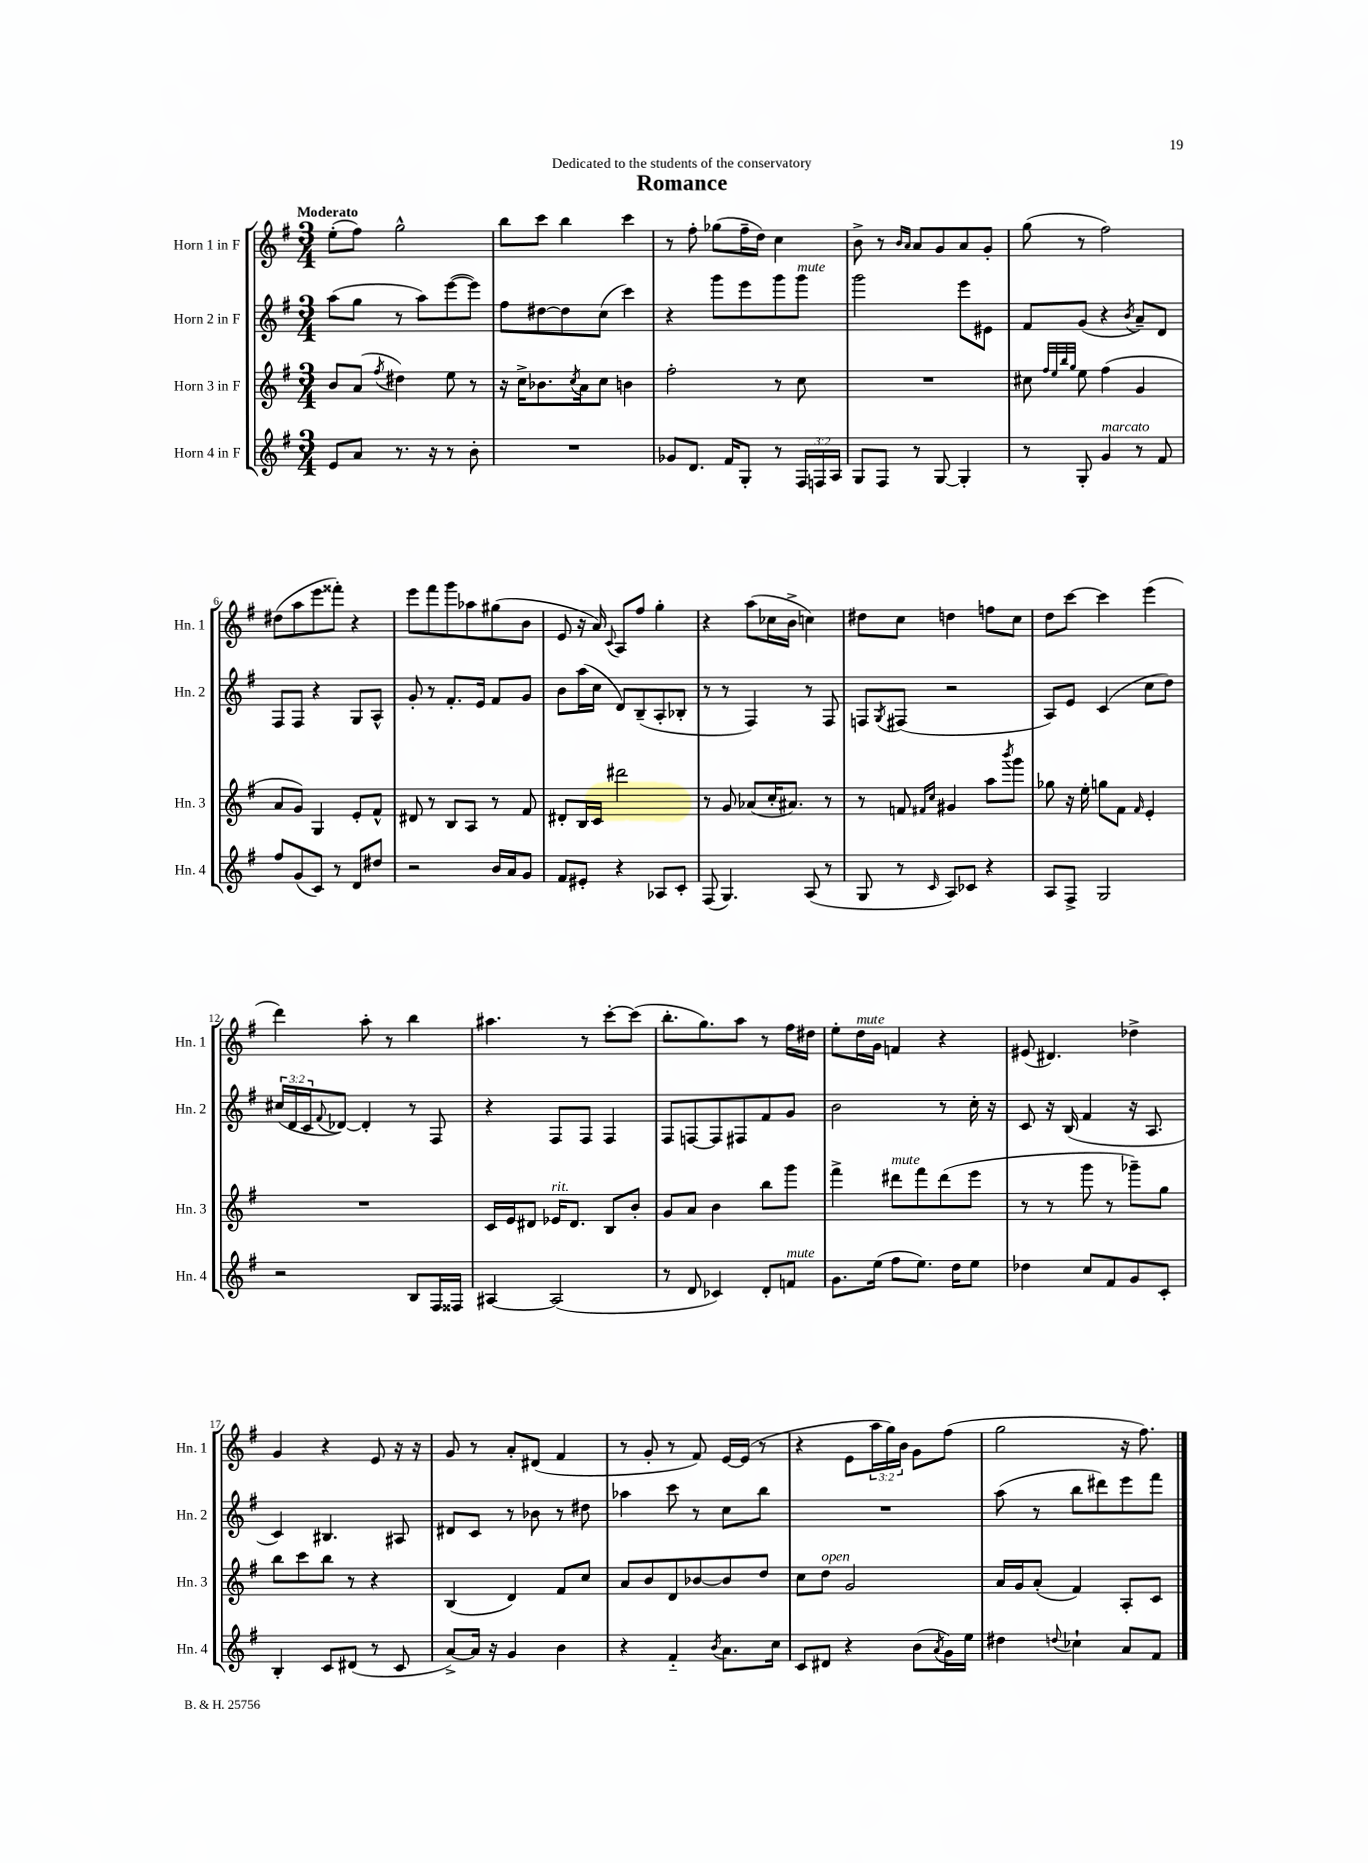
\header { title = "Romance" dedication = "Dedicated to the students of the conservatory" }
<<
\new StaffGroup <<
\new Staff = "s0" \with { instrumentName = "Horn 1 in F" shortInstrumentName = "Hn. 1" } {
    \clef treble \key g \major \numericTimeSignature \time 3/4 \override Staff.TupletNumber.text = #tuplet-number::calc-fraction-text \tempo "Moderato"
    e''8-.( fis''8) g''2-^ |
    b''8 c'''8 b''4 c'''4 |
    r8 fis''8-. ges''8( fis''16-- d''16) c''4 |
    b'8-> r8 \grace { b'16 a'16 } a'8 g'8 a'8 g'8-. |
    g''8( r8 fis''2) |
    dis''8( a''8 e'''8 fisis'''8-.) r4 |
    e'''8 fis'''8 g'''8 aes''8 gis''8( b'8 |
    e'8 r16 a'16) \appoggiatura { c'8 } a8 fis''8 g''4-. |
    r4 a''8( ces''16 b'16-> c''4) |
    dis''8 c''8 d''4 f''8 c''8 |
    d''8 c'''8~ c'''4 e'''4( |
    d'''4) a''8-. r8 b''4 |
    ais''4. r8 c'''8~-. c'''8( |
    b''8.-. g''8.) a''8 r8 fis''16 dis''16 |
    e''8-. d''16^\markup { \italic "mute" } g'16 f'4 r4 |
    eis'8( dis'4.) des''4-> |
    g'4 r4 e'8 r16 r16 |
    g'8 r8 a'8-. dis'8( fis'4 |
    r8 g'8-. r8 fis'8) e'16~ e'16( r8 |
    r4 e'8 \tuplet 3/2 { a''16 g''16) b'16 } g'8 fis''8( |
    g''2 r16 fis''8.) \bar "|." |
}
\new Staff = "s1" \with { instrumentName = "Horn 2 in F" shortInstrumentName = "Hn. 2" } {
    \clef treble \key g \major \numericTimeSignature \time 3/4 \override Staff.TupletNumber.text = #tuplet-number::calc-fraction-text
    a''8( g''8 r8 a''8) e'''8~( e'''8) |
    fis''8 dis''8~ dis''8 c''8( c'''4) |
    r4 g'''8 e'''8 g'''8 g'''8^\markup { \italic "mute" } |
    g'''2 e'''8 eis'8 |
    fis'8 g'8( r4 \acciaccatura { b'8 } a'8--) d'8 |
    fis8 fis8 r4 g8 a8-^ |
    g'8-. r8 fis'8.-. e'16 fis'8 g'8 |
    b'8 a''16( c''16 d'8) b8--( a8-. bes8-. |
    r8 r8 fis4) r8 fis8 |
    f8 \acciaccatura { g8 } fis8( r2 |
    a8) e'8 c'4( c''8 d''8) |
    \tuplet 3/2 { cis''16( d'16 c'16 } \appoggiatura { fis'8 } des'8~) des'4-. r8 fis8 |
    r4 fis8 fis8 fis4 |
    fis8 f8~ f8 fis8 fis'8 g'8 |
    b'2 r8 c''16-. r16 |
    c'8 r16 b16( fis'4 r16 a8. |
    c'4) bis4. ais8 |
    dis'8 c'8 r8 bes'8 r8 dis''8 |
    aes''4 c'''8 r8 c''8 b''8 |
    R2. |
    a''8( r8 b''8 dis'''8) e'''8 fis'''8 \bar "|." |
}
\new Staff = "s2" \with { instrumentName = "Horn 3 in F" shortInstrumentName = "Hn. 3" } {
    \clef treble \key g \major \numericTimeSignature \time 3/4
    b'8 a'8( \acciaccatura { fis''8 } dis''4) e''8 r8 |
    r16 c''16-> bes'8. \acciaccatura { c''8 } a'16 c''8 b'4 |
    fis''2-. r8 c''8 |
    R2. |
    cis''8 \grace { fis''32 e''32 b''32 g''32 } e''8 fis''4( g'4 |
    a'8 g'8) g4 e'8-. fis'8-^ |
    dis'8 r8 b8 a8 r8 fis'8 |
    dis'8-. b16 c'16 dis'''2 |
    r8 g'8 aes'8( c''16-. ais'8.) r8 |
    r8 f'8 \grace { fis'16 c''16 } gis'4 a''8 \acciaccatura { b'''8 } g'''8 |
    ges''8 r16 e''16-. g''8 fis'8 \grace { fis'16 } e'4-. |
    R2. |
    c'16 e'16 dis'8 ees'16^\markup { \italic "rit." } dis'8. b8 b'8-. |
    g'8 a'8 b'4 b''8 g'''8 |
    fis'''4-> dis'''8^\markup { \italic "mute" } fis'''8 dis'''8( e'''8 |
    r8 r8 g'''8 r8 ges'''8--) g''8 |
    b''8 c'''8 b''8 r8 r4 |
    b4( d'4) fis'8 c''8 |
    a'8 b'8 d'8 bes'8~ bes'8 d''8 |
    c''8 d''8^\markup { \italic "open" } g'2 |
    a'16 g'16 a'8-.( fis'4) a8-. c'8 \bar "|." |
}
\new Staff = "s3" \with { instrumentName = "Horn 4 in F" shortInstrumentName = "Hn. 4" } {
    \clef treble \key g \major \numericTimeSignature \time 3/4 \override Staff.TupletNumber.text = #tuplet-number::calc-fraction-text
    e'8 a'8 r8. r16 r8 b'8-. |
    R2. |
    ges'8 d'8. fis'16 g8-. r8 \tuplet 3/2 { fis16 f16 a16 } |
    g8 fis8 r8 g8~ g4-. |
    r8 g8-. g'4^\markup { \italic "marcato" } r8 fis'8 |
    fis''8 g'8( c'8) r8 d'8 dis''8 |
    r2 b'16 a'16 g'8 |
    fis'8 eis'8-. r4 aes8 c'8-. |
    fis8( g4.) a8( r8 |
    g8 r8 \grace { c'16 } a8) ces'8 r4 |
    a8 fis8-> g2 |
    r2 b8 fis16 fisis16 |
    ais4~ ais2( |
    r8 d'8 ces'4) d'8-. f'8^\markup { \italic "mute" } |
    g'8. e''16( fis''8 e''8.) d''16 e''8 |
    des''4 c''8 fis'8 g'8 c'8-. |
    b4-. c'8 dis'8( r8 c'8 |
    a'8~->) a'16 r16 g'4 b'4 |
    r4 fis'4-_ \acciaccatura { b'8 } a'8. c''16 |
    c'8 dis'8 r4 b'8( \acciaccatura { a'8 } g'16) e''16 |
    dis''4 \appoggiatura { d''8 } ces''4-! a'8 fis'8 \bar "|." |
}
>>
>>
